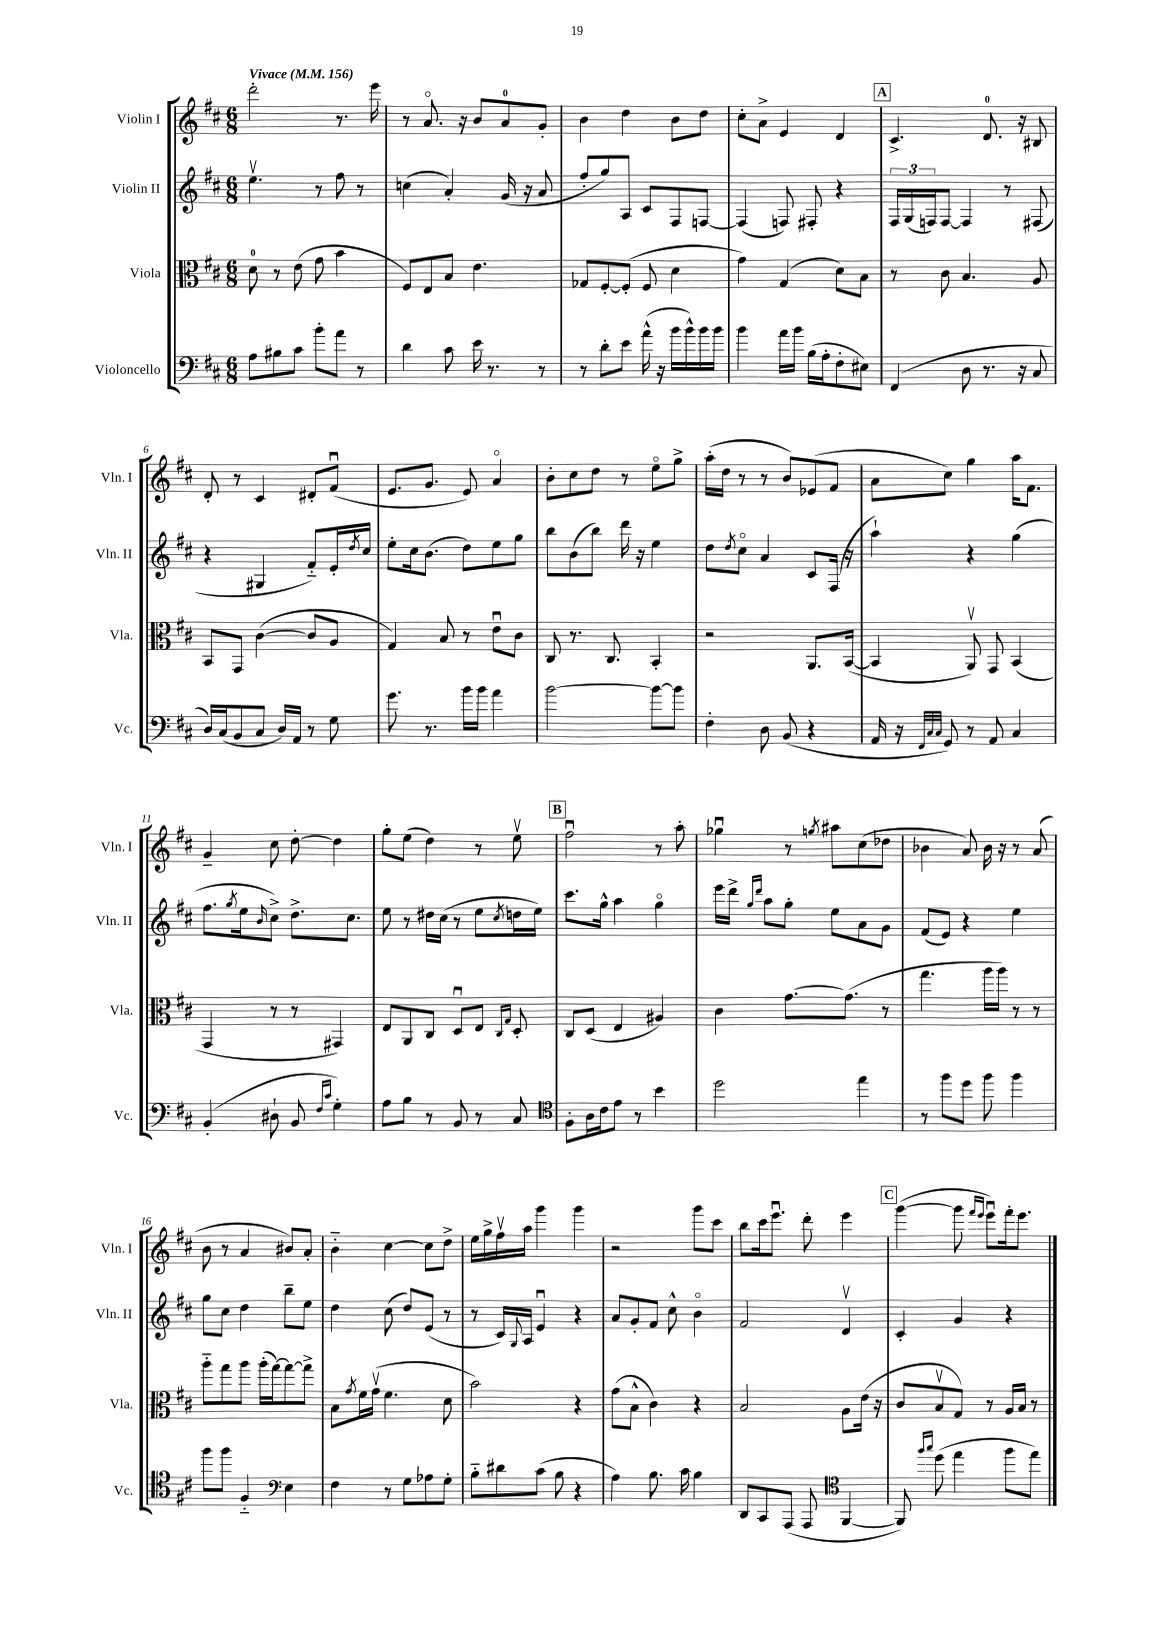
<<
\new StaffGroup <<
\new Staff = "s0" \with { instrumentName = "Violin I" shortInstrumentName = "Vln. I" } {
    \clef treble \key d \major \numericTimeSignature \time 6/8 \tempo "Vivace" 4 = 156
    d'''2-. r8. e'''16 |
    r8 a'8.\flageolet r16 b'8 a'8-0 g'8-. |
    b'4 d''4 b'8 d''8 |
    cis''8-. a'8-> e'4 d'4 |
    \mark \markup { \box "A" } cis'4.-> d'8.-0 r16 bis8 |
    d'8-. r8 cis'4 dis'8-. fis'8\downbow( |
    e'8. g'8. e'8) a'4\flageolet |
    b'8-. cis''8 d''8 r8 e''8\flageolet g''8-> |
    a''16-.( d''16 r8 r8 b'8) ees'8( fis'8 |
    a'8 cis''8) g''4 a''16 fis'8. |
    g'4-- cis''8 d''8~-. d''4 |
    g''8-. e''8( d''4) r8 e''8\upbow |
    \mark \markup { \box "B" } fis''2\downbow r8 a''8-. |
    ges''4\downbow r8 \acciaccatura { g''8 } ais''8 cis''8( des''8 |
    bes'4 a'8) bes'16 r16 r8 a'8( |
    b'8 r8 a'4 bis'8) a'8-. |
    b'4-_ cis''4~ cis''8 d''8-> |
    e''16 g''16-> fis''16\upbow a''16 g'''4 g'''4 |
    r2 g'''8 cis'''8 |
    b''8 cis'''16 e'''8.\downbow d'''8-. e'''4 |
    \mark \markup { \box "C" } g'''4~( g'''8 \grace { fis'''16 e'''16 } e'''8\downbow) fis'''16-. e'''8. \bar "|." |
}
\new Staff = "s1" \with { instrumentName = "Violin II" shortInstrumentName = "Vln. II" } {
    \clef treble \key d \major \numericTimeSignature \time 6/8
    e''4.\upbow r8 fis''8 r8 |
    c''4( a'4-.) g'16( r16 a'8 |
    fis''8-. g''8) a8 cis'8 fis8 f8~ |
    f4( f8) fis8-. r4 |
    \mark \markup { \box "A" } \tuplet 3/2 { fis16 g16( f16) } f8~ f4 r8 fis8( |
    r4 gis4 fis'8-_) e'16-. \acciaccatura { d''8 } cis''16 |
    e''8-. cis''16 b'8.( d''8) e''8 g''8 |
    b''8 b'8( b''8) d'''16 r16 e''4 |
    d''8 \acciaccatura { d''8 } cis''8\flageolet a'4 cis'8 fis16( r16 |
    a''4-!) r4 g''4( |
    fis''8. \acciaccatura { g''8 } e''16 \grace { b'16 } cis''8->) d''8.-> cis''8. |
    e''8 r8 dis''16 cis''16( r8 e''8 \acciaccatura { cis''8 } d''16 e''16) |
    \mark \markup { \box "B" } cis'''8. g''16-^ a''4 g''4\flageolet |
    e'''16 d'''16-> \grace { g''16 d'''16 } a''8 g''8-. e''8 a'8 g'8 |
    fis'8( e'8) r4 e''4 |
    g''8 cis''8 d''4 b''8-- e''8 |
    d''4 cis''8( d''8) e'8( r8 |
    r8 cis'16) \appoggiatura { g8 } a16 e'4\downbow r4 |
    a'8 g'8-. fis'8 cis''8-^ b'4\flageolet |
    fis'2 d'4\upbow |
    \mark \markup { \box "C" } cis'4-. g'4 r4 \bar "|." |
}
\new Staff = "s2" \with { instrumentName = "Viola" shortInstrumentName = "Vla." } {
    \clef alto \key d \major \numericTimeSignature \time 6/8
    d'8-0 r8 e'8( g'8 b'4 |
    fis8) e8 b8 e'4. |
    ges8 fis8~-. fis8-.( fis8 d'4 |
    g'4) g4( d'8) b8 |
    \mark \markup { \box "A" } r8 cis'8 b4. a8 |
    b,8 g,8 cis'4~( cis'8 a8 |
    g4) b8 r8 e'8\downbow cis'8 |
    cis8 r8. cis8. b,4-. |
    r2 a,8. b,16~( |
    b,4 a,8\upbow) g,8 b,4( |
    g,4 r8 r8 gis,4) |
    e8 a,8 cis8 d8\downbow e8 \grace { cis16 g16 } d8-. |
    \mark \markup { \box "B" } cis8 d8( e4 ais4) |
    cis'4 g'8.~ g'8.( r8 |
    g''4. a''16 a''16) r8 r8 |
    a''8-_ g''8 a''8 a''16-.( g''16~) g''8~ g''8-> |
    b8 \acciaccatura { g'8 } fis'16 g'16\upbow( fis'4. d'8 |
    b'2) r4 |
    g'8( b8-^ cis'4) r4 |
    b2 a8 e'16( r16 |
    \mark \markup { \box "C" } cis'8 b8\upbow g8) r8 a16 b16 r8 \bar "|." |
}
\new Staff = "s3" \with { instrumentName = "Violoncello" shortInstrumentName = "Vc." } {
    \clef bass \key d \major \numericTimeSignature \time 6/8
    a8 bis8 cis'8 b'8-. a'8 r8 |
    d'4 cis'8 e'16 r8. r8 |
    r8 d'8-. e'8 a'16-^( r16 b'16 b'16-^) b'16 b'16 |
    b'4 a'16 b'16 b16( a16-. fis8-. eis8) |
    \mark \markup { \box "A" } fis,4( d8 r8. r16 cis8 |
    d16) cis16( b,8 cis8 d16) a,16 r8 g8 |
    g'8. r8. b'16 b'16 a'4 |
    b'2~ b'8~ b'8 |
    fis4-. d8 b,8( r4 |
    a,16 r16 \grace { fis,32 cis32 cis32 } g,8) r8 a,8 cis4 |
    b,4-.( dis8-! b,8 \grace { fis16 cis'16 } g4-.) |
    a8 b8 r8 b,8 r8 cis8 |
    \mark \markup { \box "B" } \clef tenor fis8-. a16 cis'16 e'8 r8 b'4 |
    d''2 e''4 |
    r8 fis''8 d''8 fis''8 fis''4 |
    fis''8 fis''8 fis4-_ \clef bass e4 |
    fis4 r8 g8 aes8 g8-. |
    b8-_ dis'8 cis'8( b8 r4 |
    a4) b8. cis'16 b4 |
    d,8 cis,8 a,,8( a,,8 \clef tenor fis,4~ |
    \mark \markup { \box "C" } fis,8) \grace { fis''16 g''16 } d''8( e''4 fis''8 e''8) \bar "|." |
}
>>
>>
